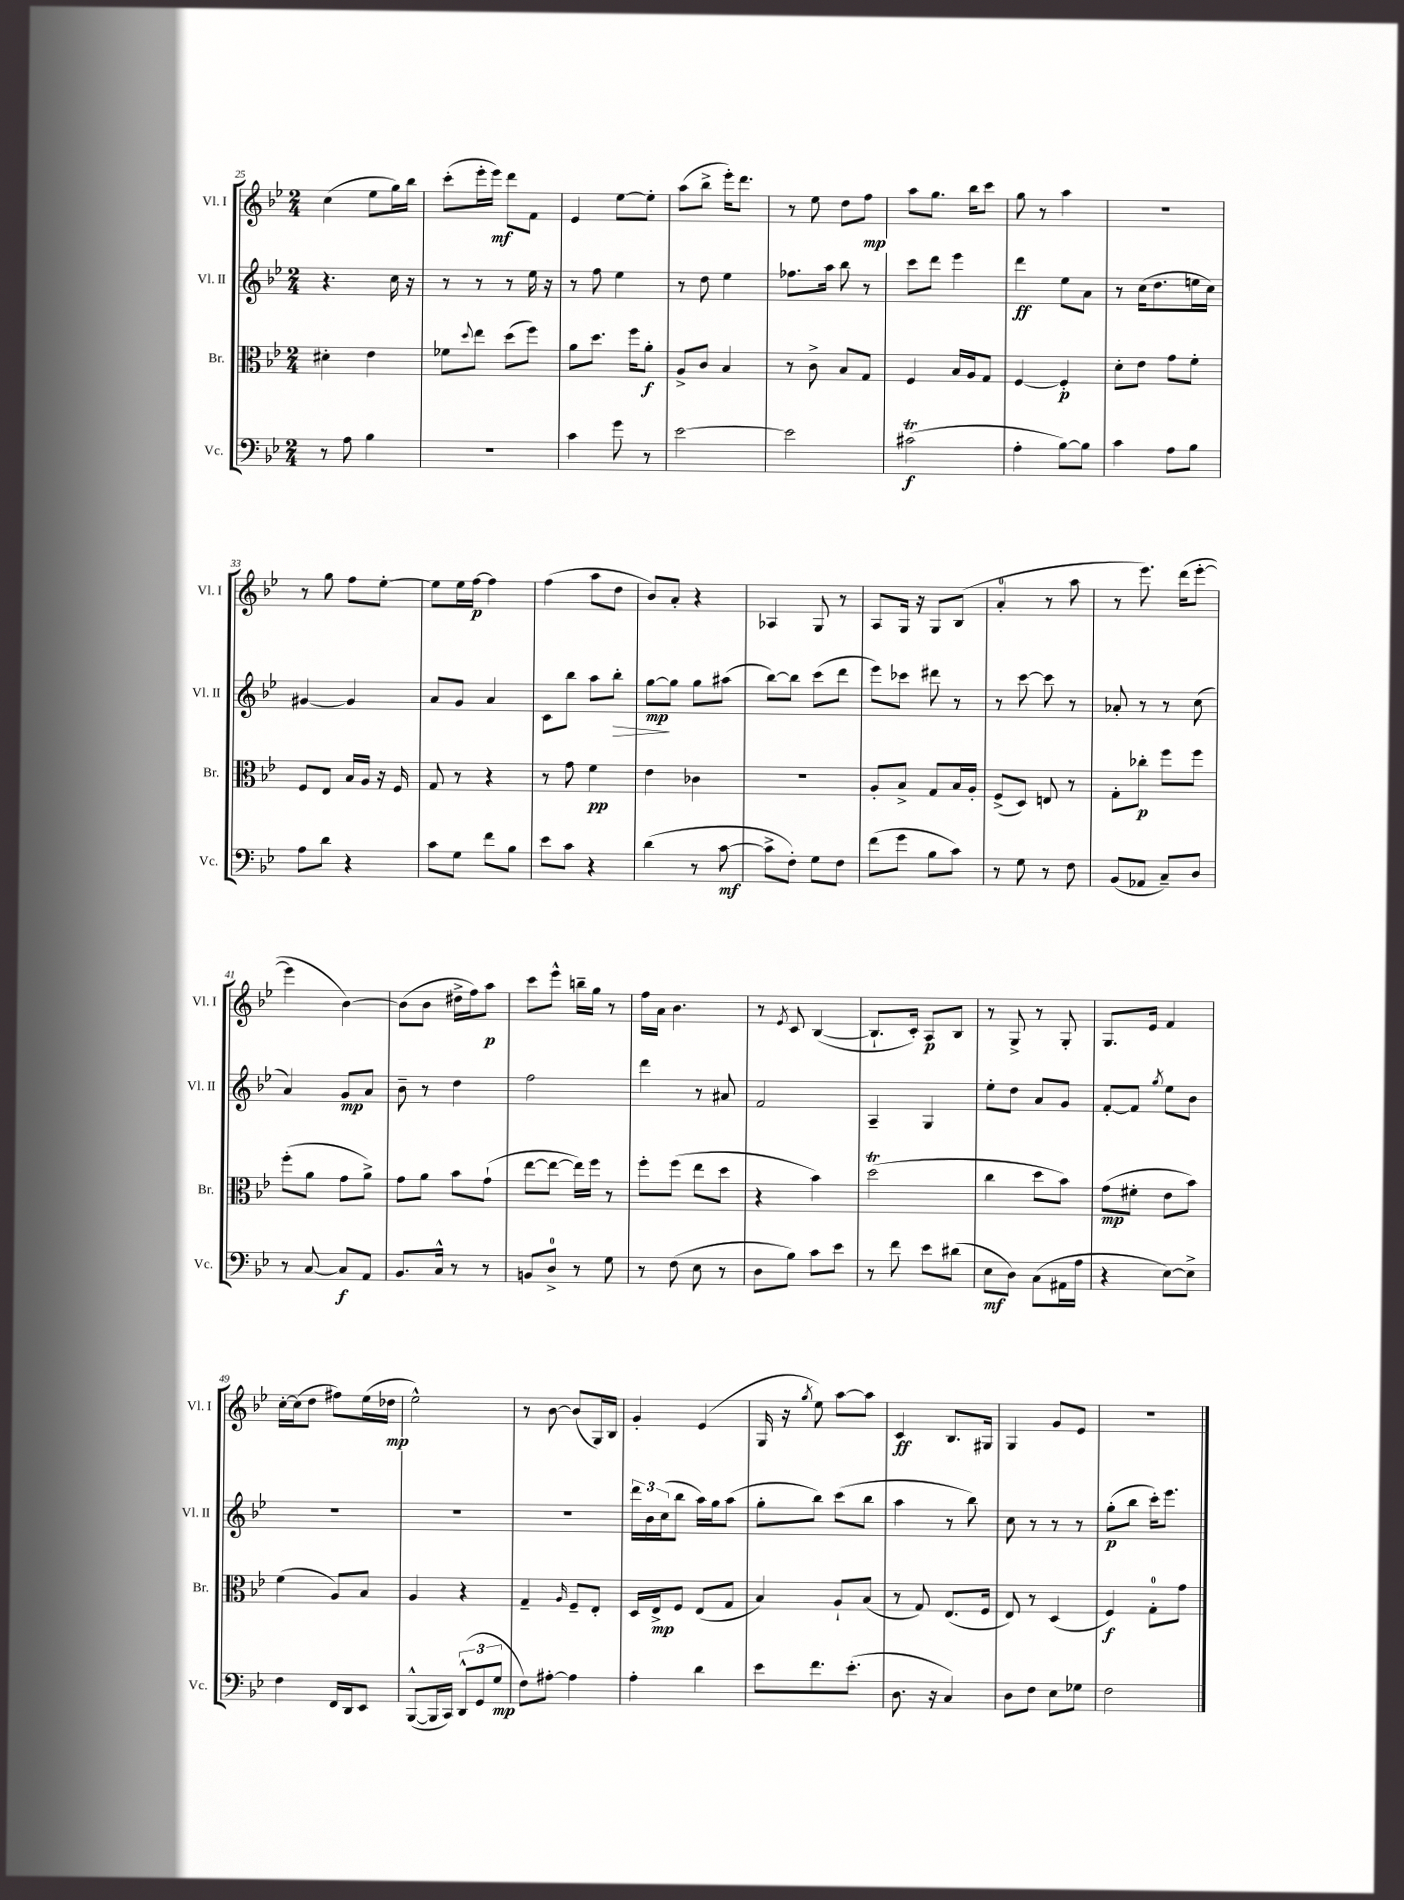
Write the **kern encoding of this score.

**kern	**dynam	**kern	**dynam	**kern	**dynam	**kern	**dynam
*part4	*part4	*part3	*part3	*part2	*part2	*part1	*part1
*staff4	*staff4	*staff3	*staff3	*staff2	*staff2	*staff1	*staff1
*I"Vc.	*	*I"Br.	*	*I"Vl. II	*	*I"Vl. I	*
*I'Vc.	*	*I'Br.	*	*I'Vl. II	*	*I'Vl. I	*
*clefF4	*	*clefC3	*	*clefG2	*	*clefG2	*
*k[b-e-]	*	*k[b-e-]	*	*k[b-e-]	*	*k[b-e-]	*
*M2/4	*	*M2/4	*	*M2/4	*	*M2/4	*
=25	=25	=25	=25	=25	=25	=25	=25
8r	.	4d#X'\	.	4.r	.	(4cc\	.
8A\	.	.	.	.	.	.	.
4B-\	.	4e-\	.	.	.	8ee-\L	.
.	.	.	.	16cc\	.	16gg\L)	.
.	.	.	.	16r	.	16bb-\JJ	.
=26	=26	=26	=26	=26	=26	=26	=26
2r	.	8f-X\L	.	8r	.	(8ccc'\L	.
.	.	8qqdd/	.	.	.	.	.
.	.	8ee-\J	.	8r	.	16eee-'\L	.
.	.	.	.	.	.	16eee-\JJ)	mf
.	.	(8dd\L	.	8r	.	8ddd\L	.
.	.	8ff\J)	.	16ee-\	.	8f\J	.
.	.	.	.	16r	.	.	.
=27	=27	=27	=27	=27	=27	=27	=27
4c\	.	8a\L	.	8r	.	4e-/	.
.	.	8.dd\J	.	8ff\	.	.	.
8g\	.	.	.	4ee-\	.	[8ee-\L	.
.	.	16ff\KL	.	.	.	.	.
8r	.	8a'\J	f	.	.	8ee-'\J]	.
=28	=28	=28	=28	=28	=28	=28	=28
[2e-\	.	8A^/L	.	8r	.	(8aa\L	.
.	.	8c/J	.	8dd\	.	8bb-^\J	.
.	.	4B-/	.	4ee-\	.	16eee-'\KL)	.
.	.	.	.	.	.	8.ddd\J	.
=29	=29	=29	=29	=29	=29	=29	=29
2e-\]	.	8r	.	8.ff-X\L	.	8r	.
.	.	8c^\	.	.	.	8ee-\	.
.	.	.	.	16aa\Jk	.	.	.
.	.	8B-/L	.	8bb-\	.	8dd\L	.
.	.	8G/J	.	8r	.	8ff\J	mp
=30	=30	=30	=30	=30	=30	=30	=30
(2c#Xt\	f	4F/	.	8ccc\L	.	8aa\L	.
.	.	.	.	8ddd\J	.	8.gg\J	.
.	.	16B-/LL	.	4eee-\	.	.	.
.	.	16A/J	.	.	.	16bb-\KL	.
.	.	8G/J	.	.	.	8ccc\J	.
=31	=31	=31	=31	=31	=31	=31	=31
4A'\	.	[4F/	.	4ddd\	ff	8gg\	.
.	.	.	.	.	.	8r	.
[8B-\L)	.	4F'/]	p	8ee-\L	.	4aa\	.
8B-\J]	.	.	.	8a\J	.	.	.
=32	=32	=32	=32	=32	=32	=32	=32
4c\	.	8d'\L	.	8r	.	2r	.
.	.	8e-\J	.	(16cc\KL	.	.	.
.	.	.	.	8.dd\	.	.	.
8A\L	.	8g\L	.	.	.	.	.
8B-\J	.	8f'\J	.	16een\L	.	.	.
.	.	.	.	16cc\JJ)	.	.	.
!!LO:LB:g=z
=33	=33	=33	=33	=33	=33	=33	=33
8A\L	.	8F/L	.	[4g#X/	.	8r	.
8d\J	.	8E-/J	.	.	.	8gg\	.
4r	.	16B-/LL	.	4g#/]	.	8ff\L	.
.	.	16A/JJ	.	.	.	.	.
.	.	16r	.	.	.	[8ee-'\J	.
.	.	16F/	.	.	.	.	.
=34	=34	=34	=34	=34	=34	=34	=34
8c\L	.	8G/	.	8a/L	.	8ee-\L]	.
8G\J	.	8r	.	8g/J	.	16ee-\L	.
.	.	.	.	.	.	[16ff\JJ	p
8f\L	.	4r	.	4a/	.	4ff\]	.
8B-\J	.	.	.	.	.	.	.
=35	=35	=35	=35	=35	=35	=35	=35
8e-\L	.	8r	.	8c\L	.	(4ff\	.
8c\J	.	8g\	.	8bb-\J	.	.	.
4r	.	4f\	pp	8aa\L	.	8aa\L	.
!	!	!	!	!	!LO:HP:b	!	!
.	.	.	.	8bb-'\J	>	8dd\J	.
=36	=36	=36	=36	=36	=36	=36	=36
(4d\	.	4e-\	.	[8gg\L	mp	8b-/L)	.
.	.	.	.	8gg\J]	]	8a'/J	.
8r	.	4c-X\	.	8gg\L	.	4r	.
[8c\	mf	.	.	(8aa#X\J	.	.	.
=37	=37	=37	=37	=37	=37	=37	=37
8c^\L]	.	2r	.	[8bb-\L)	.	4A-X/	.
8F'\J)	.	.	.	8bb-\J]	.	.	.
8G\L	.	.	.	(8ccc\L	.	8G/	.
8F\J	.	.	.	8ddd\J	.	8r	.
=38	=38	=38	=38	=38	=38	=38	=38
(8f\L	.	8A'/L	.	8eee-\L)	.	8A/L	.
8g\J	.	8B-^/J	.	8ccc-X\J	.	16G/Jk	.
.	.	.	.	.	.	16r	.
8B-\L	.	8G/L	.	8ddd#X\	.	8G/L	.
8c\J)	.	16B-/L	.	8r	.	(8B-/J	.
.	.	16A'/JJ	.	.	.	.	.
=39	=39	=39	=39	=39	=39	=39	=39
8r	.	(8F^/L	.	8r	.	4a'/	.
8G\	.	8D/J)	.	[8ccc\	.	.	.
8r	.	8En/	.	8ccc\]	.	8r	.
8F\	.	8r	.	8r	.	8aa\	.
=40	=40	=40	=40	=40	=40	=40	=40
(8BB-/L	.	8G'\L	.	8a-X'/	.	8r	.
8AA-X/J	.	8cc-X'\J	p	8r	.	8.eee-\)	.
8C~/L)	.	8ff\L	.	8r	.	.	.
.	.	.	.	.	.	(16ddd\KL	.
8D/J	.	8ff\J	.	(8cc\	.	[8eee-'\J	.
!!LO:LB:g=z
=41	=41	=41	=41	=41	=41	=41	=41
8r	.	(8ff'\L	.	4a/)	.	4eee-\]	.
[8C/	.	8a\J	.	.	.	.	.
8C/L]	f	8g\L	.	8g/L	mp	[4b-\)	.
8AA/J	.	8a^\J)	.	8a/J	.	.	.
=42	=42	=42	=42	=42	=42	=42	=42
8.BB-/L	.	8g\L	.	8b-~\	.	(8b-\L]	.
.	.	8a\J	.	8r	.	8b-\J	.
16C^^/Jk	.	.	.	.	.	.	.
8r	.	8b-\L	.	4dd\	.	16dd#X^\LL	.
.	.	.	.	.	.	16ff\J)	.
8r	.	(8g`\J	.	.	.	8aa\J	p
=43	=43	=43	=43	=43	=43	=43	=43
8BBn/L	.	[8ee-\L	.	2ff\	.	8ccc\L	.
8D^/J	.	8ee-\J_	.	.	.	8eee-^^\J	.
8r	.	16ee-\LL])	.	.	.	16bbn~\LL	.
.	.	16ff\JJ	.	.	.	16gg\JJ	.
8G\	.	8r	.	.	.	8r	.
=44	=44	=44	=44	=44	=44	=44	=44
8r	.	8ff'\L	.	4ddd\	.	16ff\LL	.
.	.	.	.	.	.	16a\JJ	.
(8F\	.	(8ff\J	.	.	.	4.b-\	.
8E-\	.	8ee-\L	.	8r	.	.	.
8r	.	8dd\J	.	8a#X/	.	.	.
=45	=45	=45	=45	=45	=45	=45	=45
8D\L	.	4r	.	2f/	.	8r	.
.	.	.	.	.	.	8qe-/	.
8B-\J)	.	.	.	.	.	8c/	.
8c\L	.	4b-\)	.	.	.	([4B-/	.
8e-\J	.	.	.	.	.	.	.
=46	=46	=46	=46	=46	=46	=46	=46
8r	.	(2ddt\	.	4A~/	.	8.B-`/L]	.
8f\	.	.	.	.	.	.	.
.	.	.	.	.	.	16c'/Jk)	.
8e-\L	.	.	.	4G/	.	8A/L	p
(8d#X\J	.	.	.	.	.	8B-/J	.
=47	=47	=47	=47	=47	=47	=47	=47
8E-\L	mf	4cc\	.	8ee-'\L	.	8r	.
8D\J)	.	.	.	8dd\J	.	8G^/	.
(8C\L	.	8dd\L	.	8a/L	.	8r	.
16AA#X\L	.	8b-\J)	.	8g/J	.	8G'/	.
16A\JJ	.	.	.	.	.	.	.
=48	=48	=48	=48	=48	=48	=48	=48
4r	.	(8g\L	mp	[8f'/L	.	8.G/L	.
.	.	8f#X'\J	.	8f/J]	.	.	.
.	.	.	.	.	.	16e-/Jk	.
.	.	.	.	8qgg/	.	.	.
[8E-\L)	.	8e-\L	.	8ee-\L	.	4f/	.
8E-^\J]	.	8b-\J)	.	8b-\J	.	.	.
!!LO:LB:g=z
=49	=49	=49	=49	=49	=49	=49	=49
4F\	.	(4f\	.	2r	.	[16cc'\LL	.
.	.	.	.	.	.	(16cc\J]	.
.	.	.	.	.	.	8dd\J	.
16FF/LL	.	8A/L)	.	.	.	8ff#X\L)	.
16DD/J	.	.	.	.	.	.	.
8EE-/J	.	8B-/J	.	.	.	(16ee-\L	.
.	.	.	.	.	.	16dd-X\JJ	mp
=50	=50	=50	=50	=50	=50	=50	=50
([8BBB-^^/L	.	4A/	.	2r	.	2ee-^^\)	.
16BBB-/L]	.	.	.	.	.	.	.
16CC/JJ)	.	.	.	.	.	.	.
(12DD^^/L	.	4r	.	.	.	.	.
12GG/	.	.	.	.	.	.	.
12G/J	mp	.	.	.	.	.	.
=51	=51	=51	=51	=51	=51	=51	=51
8F\L)	.	4G~/	.	2r	.	8r	.
[8A#X'\J	.	.	.	.	.	[8b-\	.
.	.	16qqA/	.	.	.	.	.
4A#\]	.	8F~/L	.	.	.	(8b-/L]	.
.	.	8E-'/J	.	.	.	16G/L)	.
.	.	.	.	.	.	16B-/JJ	.
=52	=52	=52	=52	=52	=52	=52	=52
4A'\	.	16D/LL	.	24ddd\LL	.	4g'/	.
.	.	.	.	24b-\	.	.	.
.	.	16E-^/J	mp	.	.	.	.
.	.	.	.	(24cc\J	.	.	.
.	.	8F/J	.	8bb-\J	.	.	.
4d\	.	(8E-/L	.	16aa\LL)	.	(4e-/	.
.	.	.	.	16gg\J	.	.	.
.	.	8G/J	.	(8aa\J	.	.	.
=53	=53	=53	=53	=53	=53	=53	=53
8e-\L	.	4B-/)	.	8gg'\L	.	16G/	.
.	.	.	.	.	.	16r	.
.	.	.	.	.	.	8qgg/	.
8.f\	.	.	.	8bb-\J)	.	8ee-\)	.
.	.	8A`/L	.	(8ccc\L	.	[8aa\L	.
(8.e-'\J	.	.	.	.	.	.	.
.	.	(8B-/J	.	8bb-\J	.	8aa\J]	.
=54	=54	=54	=54	=54	=54	=54	=54
8.D\	.	8r	.	4aa\	.	4c/	ff
.	.	8G/)	.	.	.	.	.
16r	.	.	.	.	.	.	.
4C/)	.	(8.E-/L	.	8r	.	8.B-/L	.
.	.	.	.	8bb-\)	.	.	.
.	.	16F/Jk	.	.	.	16G#X/Jk	.
=55	=55	=55	=55	=55	=55	=55	=55
8D\L	.	8E-/)	.	8cc\	.	4G/	.
8F\J	.	8r	.	8r	.	.	.
8E-\L	.	(4D/	.	8r	.	8g/L	.
8G-X\J	.	.	.	8r	.	8e-/J	.
=56	=56	=56	=56	=56	=56	=56	=56
2F\	.	4F/)	f	(8gg'\L	p	2r	.
.	.	.	.	8bb-\J	.	.	.
.	.	8G'\L	.	16ccc'\KL)	.	.	.
.	.	.	.	8.eee-\J	.	.	.
.	.	8g\J	.	.	.	.	.
==	==	==	==	==	==	==	==
*-	*-	*-	*-	*-	*-	*-	*-
